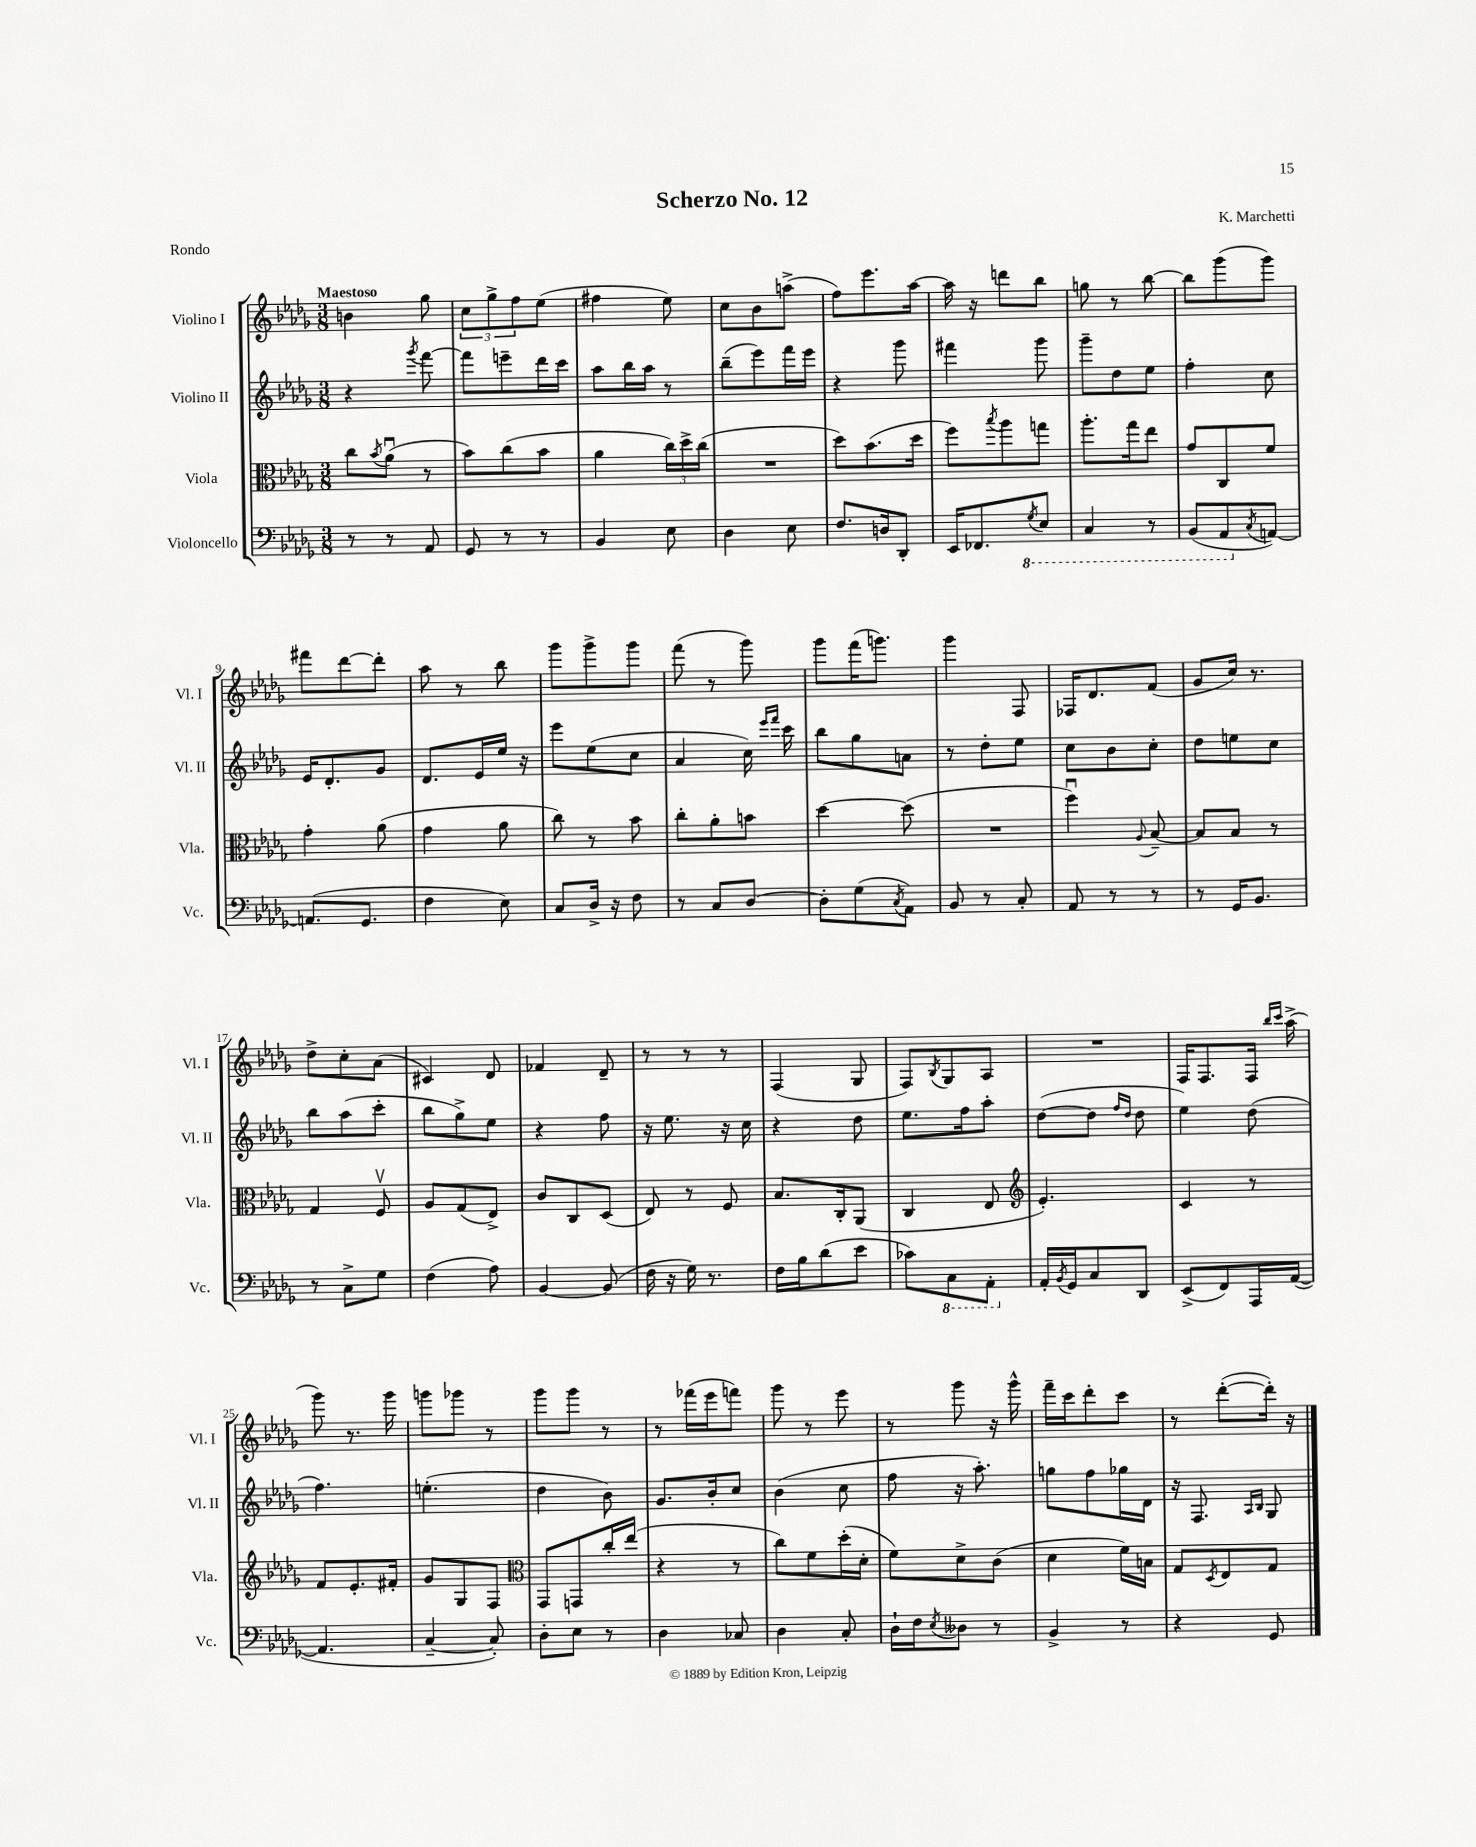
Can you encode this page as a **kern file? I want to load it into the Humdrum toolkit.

**kern	**kern	**kern	**kern
*staff4	*staff3	*staff2	*staff1
*clefF4	*clefC3	*clefG2	*clefG2
*k[b-e-a-d-g-]	*k[b-e-a-d-g-]	*k[b-e-a-d-g-]	*k[b-e-a-d-g-]
*M3/8	*M3/8	*M3/8	*M3/8
8r	8cc	4r	4b
.	8qb-	.	.
8r	(8a-u	.	.
.	.	8qggg-	.
8AA-	8r	[8fff	8gg-
=	=	=	=
8GG-	8b-)	8fff]	12cc
.	.	.	12gg-^
8r	(8cc	8eee~	.
.	.	.	12ff
8r	8b-	16ddd-	(8ee-
.	.	16ccc	.
=	=	=	=
4BB-	4a-	8aa-	4ff#
.	.	16bb-	.
.	.	16aa-	.
8E-	24cc)	8r	8ee-)
.	24dd-^	.	.
.	(24cc	.	.
=	=	=	=
4D-	4.r	(8bb-~	8cc
.	.	8eee-)	8b-
8E-	.	16fff	(8aa^
.	.	16eee-	.
=	=	=	=
8.F	8dd-)	4r	8ff)
.	(8.b-	.	8.eee-
16D	.	.	.
8DD-'	.	8ggg-	.
.	16dd-	.	[16aa-
=	=	=	=
16EE-	8ff)	4fff#	16aa-]
8.FF-	.	.	16r
.	8qbb-	.	.
.	8aa-	.	8ddd
8qGG-	.	.	.
8EE-	8gg	8ggg-	8bb-
=	=	=	=
4CC	8.aa-'	8ggg-~	8gg
.	.	8dd-	8r
.	16gg-	.	.
8r	8ee-	8ee-	[8bb-
=	=	=	=
(8BBB-	8g-	4ff'	8bb-]
8AAA-	8C	.	(8ggg-
8qC	.	.	.
[8AA)	8f	8cc	8ggg-)
=	=	=	=
(8.AA]	4g-'	16e-	8fff#
.	.	8.d-'	.
.	.	.	[8ddd-
8.GG-	.	.	.
.	(8a-	8g-	8ddd-']
=	=	=	=
4F	4g-	8.d-	8aa-
.	.	.	8r
.	.	16e-	.
8E-)	8a-	16ee-	8bb-
.	.	16r	.
=	=	=	=
8C	8cc)	8eee-	8ggg-
16D-^	8r	(8ee-	8ggg-^
16r	.	.	.
8F	8b-	8cc	8ggg-
=	=	=	=
8r	8cc'	4a-	(8fff
8C	8a-'	.	8r
[8D-	8b	16cc)	8ggg-)
.	.	16qqeee-	.
.	.	16qqfff	.
.	.	16ccc	.
=	=	=	=
8D-']	[4dd-	8bb-	8ggg-
(8G-	.	8gg-	(16fff
.	.	.	8.ggg)
8qC	.	.	.
8AA-)	(8dd-]	8a	.
=	=	=	=
8BB-	4.r	8r	4ggg-
8r	.	8dd-'	.
8C'	.	8ee-	8F
=	=	=	=
8AA-	4ffu)	8cc	16F-
.	.	.	8.d-
8r	.	8b-	.
.	8qqA-	.	.
8r	[8B-~	8cc'	(8f
=	=	=	=
8r	8B-]	8dd-	8g-
16GG-	8B-	8ee	16cc)
8.BB-	.	.	8.r
.	8r	8cc	.
=	=	=	=
8r	4G-	8bb-	8dd-^
8C^	.	(8aa-	8cc'
8G-	8Fv	8ccc'	(8a-
=	=	=	=
(4F	8A-	8bb-	4c#)
.	(8G-	8gg-^)	.
8A-)	8E-^)	8ee-	8d-
=	=	=	=
[4BB-	8c	4r	4f-
.	8C	.	.
(8BB-]	(8D-	8ff	8d-~
=	=	=	=
16F	8E-)	16r	8r
16r	.	8.ee-	.
16G-)	8r	.	8r
8.r	.	.	.
.	8F	16r	8r
.	.	16cc	.
=	=	=	=
16F	8.B-	4r	(4F
16B-	.	.	.
(8d-	.	.	.
.	16C'	.	.
8e-	(8AA-	8dd-	8G-
=	=	=	=
8c-)	4C	8.ee-	8F)
.	.	.	8qB-
8CC	.	.	8G-
.	.	16ff	.
8AAA-'	8E-	8aa-'	8A-
=	=	=	=
*	*clefG2	*	*
16AA-'	4.e-')	([8dd-	4.r
8qBB-	.	.	.
16GG-	.	.	.
8C	.	8dd-]	.
.	.	16qqff	.
.	.	16qqdd-	.
8DD-	.	8dd-	.
=	=	=	=
(8EE-^	4c	4ee-)	16F
.	.	.	8.F
8FF)	.	.	.
16AAA-	8r	(8dd-	16F
.	.	.	16qqbb-
.	.	.	16qqccc
([16AA-	.	.	(16aa-^
=	=	=	=
4.AA-]	8f	4.ff)	8ggg-)
.	8.e-'	.	8.r
.	16f#'	.	16ggg-
=	=	=	=
[4C~	8g-	(4.ee'	8ggg
.	8G-	.	8ggg-
8C'])	8F	.	8r
=	=	=	=
*	*clefC3	*	*
8D-'	8GG-	4dd-	8ggg-
8E-	8GG	.	8ggg-
8r	16cc'	8b-)	8r
.	(16ee-	.	.
=	=	=	=
4D-	4r	8.g-	8r
.	.	.	(16fff-
.	.	16b-'	16eee-
8C-	8r	8cc	8fff)
=	=	=	=
4D-	8cc)	(4b-	8ggg-
.	8f	.	8r
8C'	(16dd-'	8cc	8eee-
.	16d-'	.	.
=	=	=	=
16D-`	8f)	8ff	8r
16F	.	.	.
8qE-	.	.	.
8D--	8d-^	16r	8ggg-
.	.	8.aa-')	.
8r	(8c	.	16r
.	.	.	16ggg-^^
=	=	=	=
4BB-^	4d-	8gg	16fff~
.	.	.	16ccc
.	.	8ff	8ddd-'
8r	16f)	16gg-	8ccc
.	16B	16d-	.
=	=	=	=
4r	8G-	16r	8r
.	.	8.F	.
.	8qD-	.	.
.	8E-	.	([8ddd-'
.	.	16qqA-	.
.	.	16qqB-	.
8GG-	8G-	8G-	16ddd-'])
.	.	.	16r
==	==	==	==
*-	*-	*-	*-
